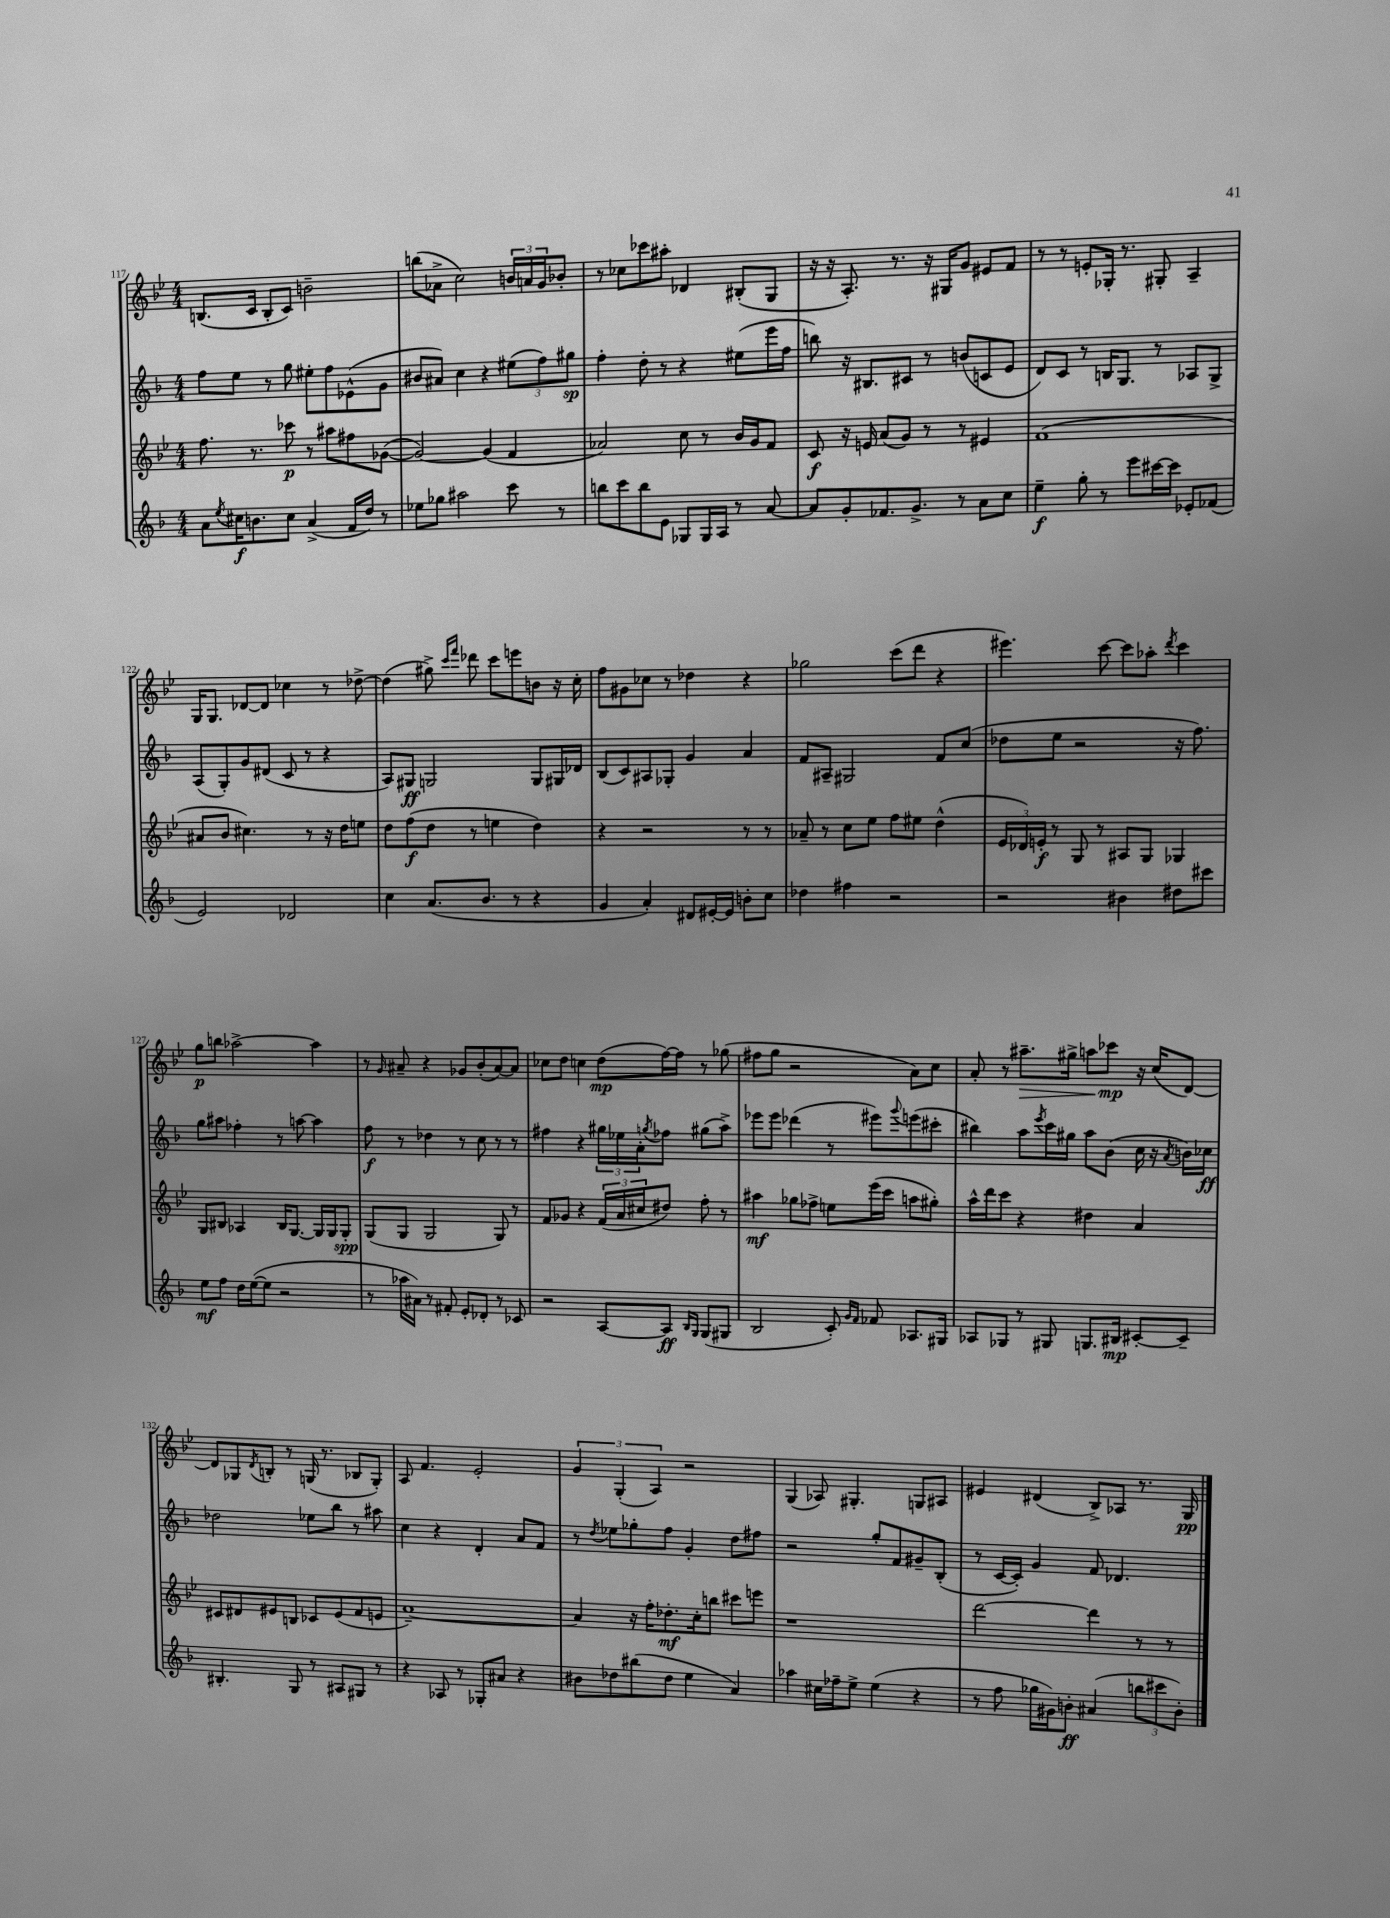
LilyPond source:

<<
\new StaffGroup <<
\new Staff = "s0" {
    \clef treble \key bes \major \numericTimeSignature \time 4/4
    b8.( c'16 b8-. c'8) b'2-- |
    b''8( aes'8-> c''2) \tuplet 3/2 { b'16 a'16 g'16 } bes'8-. |
    r8 ces''8 ces'''8 ais''8-. des'4 bis8-.( g8 |
    r16 r16 a8.-.) r8. r16 gis16 g'8 eis'8 f'8 |
    r8 r8 e'8-. ges16-. r8. gis8-. a4-- |
    g16 g8. des'8~ des'8 ces''4 r8 des''8~-> |
    des''4( gis''8->) \grace { c'''16 f'''16 } des'''8 c'''8 e'''8 b'8 r16 c''16-. |
    f''8 gis'8 ces''8 r8 des''4 r4 |
    ges''2 c'''8( d'''8 r4 |
    eis'''4.) c'''8~ c'''8 aes''8-. \acciaccatura { d'''8 } c'''4 |
    g''8\p b''8 aes''2~-> aes''4 |
    r8 \grace { g'16 } ais'8-- r4 ges'8 bes'8-.( ais'8~) ais'8 |
    ces''8 d''8 c''4 d''8\mp( f''16~) f''16 r8 ges''8( |
    fis''8 g''8 r2 a'8) c''8 |
    a'8-. r8 ais''8.--\> gis''16-> a''8\! ces'''8\mp r16 c''16( d'8~) |
    d'8 ges8 \acciaccatura { d'8 } b8-. r8 g16( r8. bes8 g8-.) |
    a8 f'4. ees'2-. |
    \tuplet 3/2 { g'4 g4-.( a4) } r2 |
    g4( aes8) gis4.-. g8 ais8 |
    eis'4 dis'4( bes8->) aes8 r8. g16\pp \bar "|." |
}
\new Staff = "s1" {
    \clef treble \key f \major \numericTimeSignature \time 4/4
    f''8 e''8 r8 g''8 eis''8-. f''8 ees'8-^( g'8 |
    bis'8 ais'8) c''4 r4 \tuplet 3/2 { eis''8( f''8) gis''8\sp } |
    f''4-. d''8-. r8 r4 eis''8( e'''16 f''16 |
    b''8) r16 bis8. cis'8 r8 b'8( c'8 e'8 |
    d'8) c'8 r8 b16 g8. r8 aes8 g8-> |
    a8( g8-.) g'8 dis'8( c'8 r8 r4 |
    a8) gis8\ff g2 g8 gis16 des'16 |
    bes8( c'8) ais8 ges8-. g'4 a'4 |
    f'8 ais8-- gis2 f'8 c''8( |
    des''8 e''8 r2 r16 f''8.) |
    g''8 ais''8 fes''4-. r8 a''8~ a''4 |
    f''8\f r8 des''4 r8 c''8 r8 r8 |
    fis''4 r4 \tuplet 3/2 { gis''16 ees''16 a'16-. } \acciaccatura { g''8 } fes''8 gis''8( a''8->) |
    ees'''8 ees'''8 des'''4( r8 eis'''8) \appoggiatura { g'''8 } e'''8( cis'''8-. |
    bis''4) a''8 \acciaccatura { e'''8 } c'''16 gis''16 a''8 bes'8( c''16 r16 \acciaccatura { a'8 } b'16) ces''16\ff |
    des''2 ees''8 bes''8 r8 ais''8 |
    c''4 r4 d'4-. a'8 f'8 |
    r8 \acciaccatura { d''8 } ees''8 ges''8-. f''8 g'4-. d''8 fis''8 |
    r2 g''8-. f'8 gis'8-- bes8-.( |
    r8 c'16~ c'16-.) g'4 f'8 des'4. \bar "|." |
}
\new Staff = "s2" {
    \clef treble \key bes \major \numericTimeSignature \time 4/4
    f''8. r8. ces'''8\p r8 ais''8 fis''8 ges'8~( |
    ges'2~) ges'4( f'4 |
    aes'2) c''8 r8 bes'16 g'16 f'8 |
    c'8\f r16 e'16 a'8( g'8) r8 r8 eis'4 |
    f'1( |
    ais'8 bes'8 cis''4.) r8 r16 d''16 e''8 |
    d''8 f''8\f( d''8 r8 e''4 d''4) |
    r4 r2 r8 r8 |
    aes'8-- r8 c''8 ees''8 f''8 eis''8 d''4-^( |
    \tuplet 3/2 { ees'16 des'16) e'16-.\f } r8 g8 r8 ais8 g8 ges4 |
    g8 bis8 aes4 bis16 g8.~ g16 g16 g8-.\spp |
    g8( g8 g2 g8) r8 |
    f'8 ges'8 r4 \tuplet 3/2 { f'16( a'16 cis''16 } dis''8) f''8-. r8 |
    ais''4\mf ges''8 fes''8-> e''8 ees'''16( c'''16 a''8 gis''8-.) |
    a''16-^ d'''16 c'''8 r4 dis''4 a'4 |
    cis'8 dis'8 eis'8 b8 ces'8 eis'8( f'8 e'8 |
    a'1~--) |
    a'4 r16 f''16-. des''8.-.\mf c''16-. b''8 cis'''8 e'''8 |
    r1 |
    d'''2~ d'''4 r8 r8 \bar "|." |
}
\new Staff = "s3" {
    \clef treble \key f \major \numericTimeSignature \time 4/4
    a'8 \acciaccatura { e''8 } cis''16\f b'8. cis''8 a'4->( f'16 d''16) r8 |
    ees''8 ges''8 ais''2 c'''8 r8 |
    b''8 c'''8 b''8 e'8 ges8 ges16 a16 r8 a'8~ |
    a'8 g'8-. fes'8. g'8.-> r8 a'8 c''8 |
    e''4--\f g''8-. r8 e'''8 cis'''16~ cis'''16 ees'8-. fes'8( |
    e'2) des'2 |
    c''4 a'8.( bes'8. r8 r4 |
    g'4 a'4-.) dis'8 eis'16~-. eis'16 b'8-. c''8 |
    des''4 fis''4 r2 |
    r2 bis'4 dis''8 cis'''8 |
    e''8\mf f''8 d''16 e''16~( e''8 r2 |
    r8 aes''16 ais'16) r8 fis'8-. e'8-. des'8-. r8 ces'8 |
    r2 a8~ a8\ff \grace { bes16 g16 } g8( gis8 |
    bes2 c'8-.) \grace { g'16 f'16 } fes'8 aes8. gis16 |
    aes8 ges8 r8 gis8 g8. bis16\mp cis'8~-. cis'8-- |
    bis4.-. g8 r8 ais8 gis8 r8 |
    r4 aes8 r8 ges8-. ais'8 r4 |
    bis'8 des''8 bis''8( des''8 e''4 a'4) |
    aes''4 cis''16 fes''16-- e''8-> e''4( r4 |
    r8 f''8 ges''16 gis'16) b'8-.\ff ais'4( \tuplet 3/2 { b''8 cis'''8 b'8-.) } \bar "|." |
}
>>
>>
\layout { \context { \Score currentBarNumber = #117 } }
